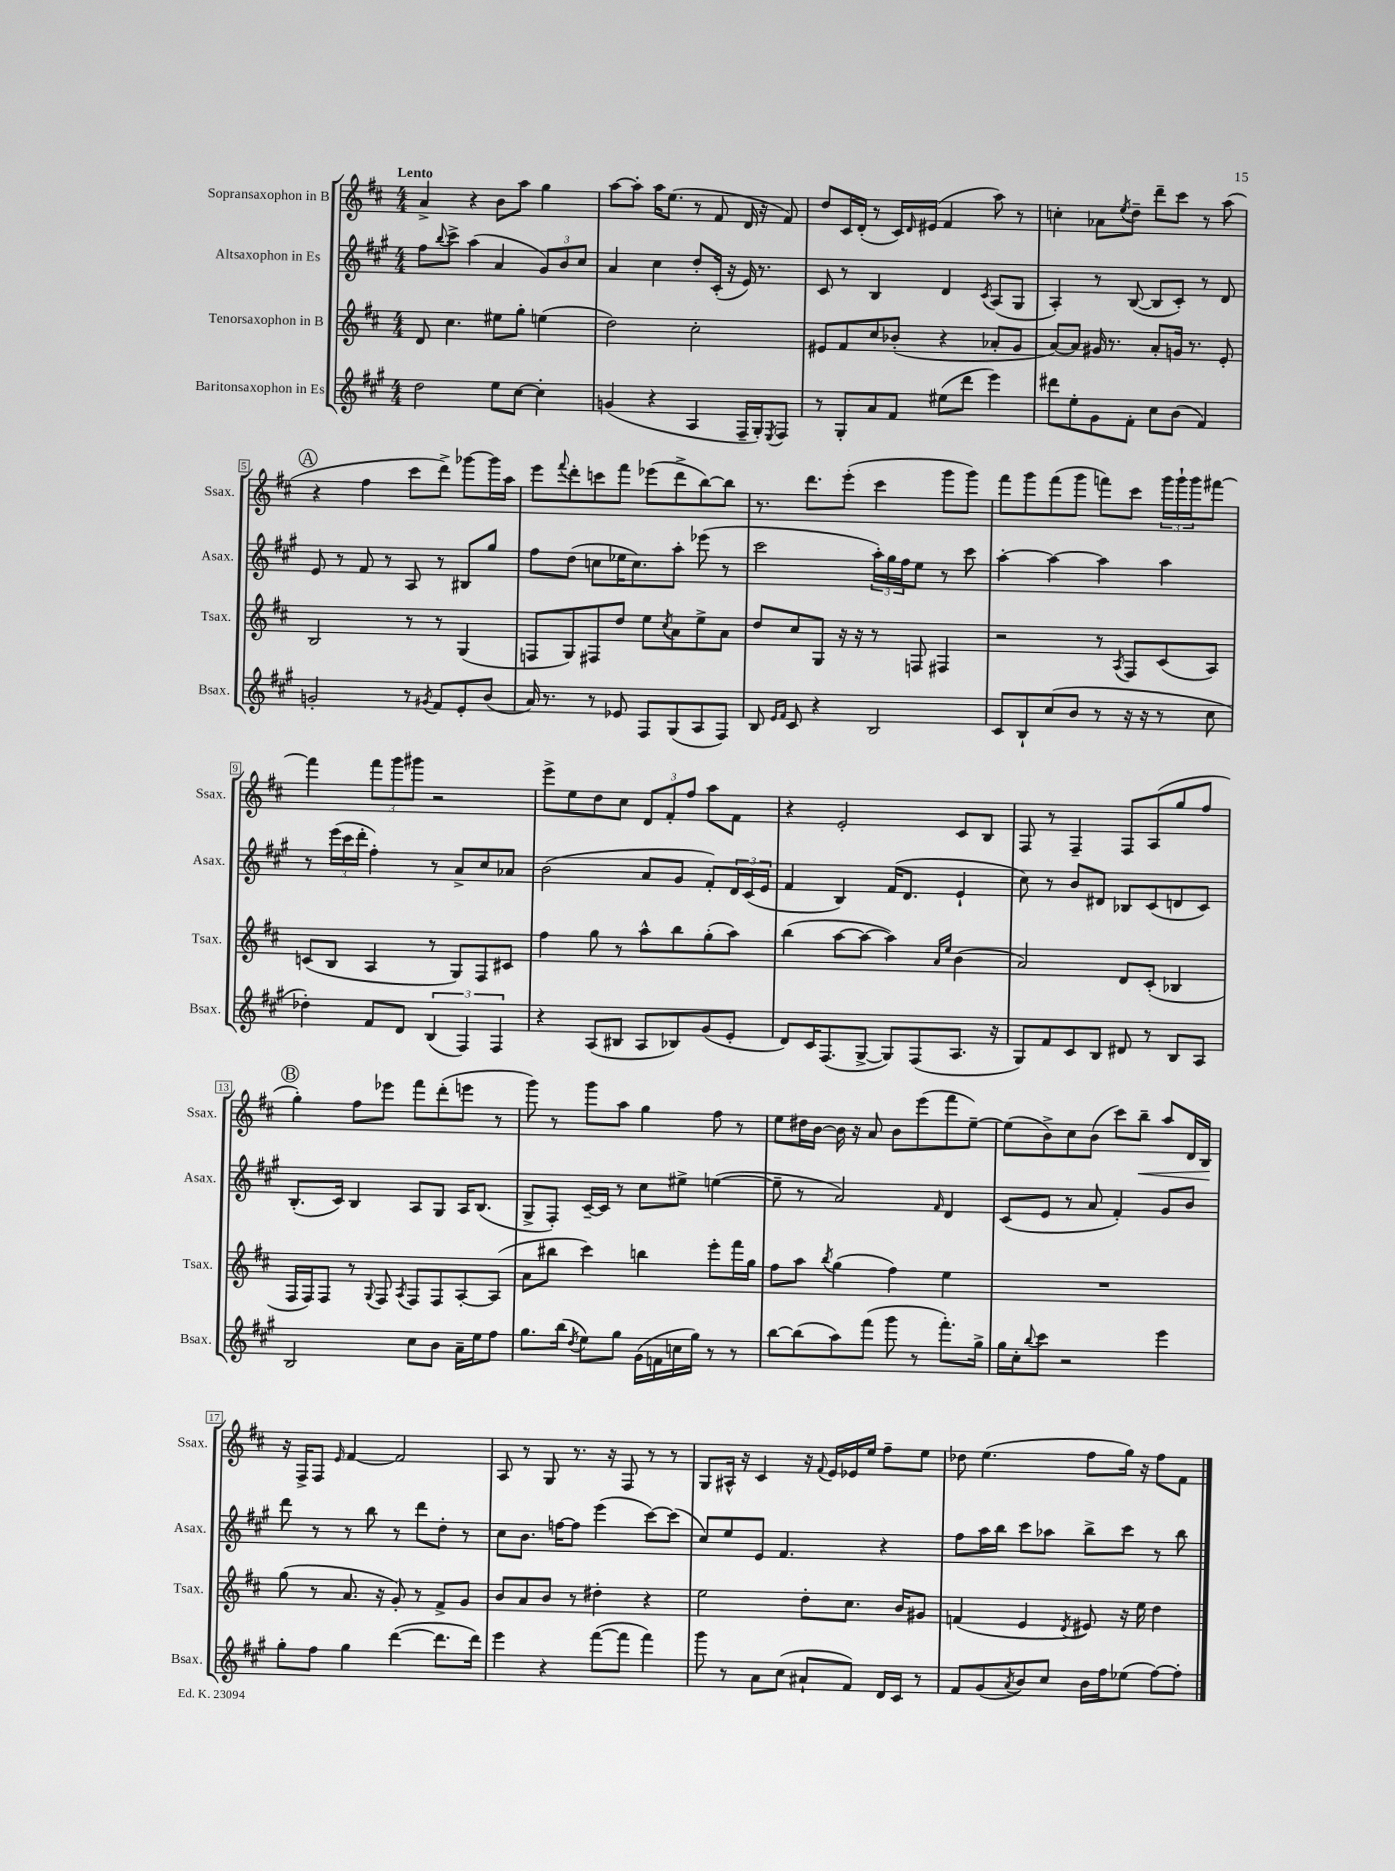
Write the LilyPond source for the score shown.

<<
\new StaffGroup <<
\new Staff = "s0" \with { instrumentName = "Sopransaxophon in B" shortInstrumentName = "Ssax." } {
    \clef treble \key d \major \numericTimeSignature \time 4/4 \tempo "Lento"
    a'4-> r4 b'8 a''8 g''4 |
    a''8~ a''8-. a''16 e''8.( r8 fis'8 d'16 r16 fis'8) |
    d''8 cis'16 d'16-.( r8 cis'16) \grace { d'16 } eis'16( fis'4 a''8) r8 |
    c''4-. aes'8 \acciaccatura { e''8 } d''8-- d'''8-- cis'''8 r8 a''8( |
    \mark \markup { \circle "A" } r4 fis''4 cis'''8 d'''8->) ges'''8~ ges'''16 a''16 |
    e'''8 \appoggiatura { fis'''8 } d'''8-. c'''8 fis'''8 ees'''8( d'''8-> b''8~) b''8 |
    r8. d'''8. e'''8-.( cis'''4 g'''8 g'''8) |
    fis'''8 g'''8 fis'''8( g'''8 f'''8) cis'''8 \tuplet 3/2 { g'''16 g'''16-! g'''16 } fis'''8~ |
    fis'''4 \tuplet 3/2 { fis'''8 g'''8 gis'''8 } r2 |
    e'''8-> e''8 d''8 cis''8 \tuplet 3/2 { d'8 fis'8-. fis''8 } a''8 fis'8 |
    r4 e'2-. cis'8 b8 |
    fis8 r8 fis4-- fis8 a8( g''8 fis''8 |
    \mark \markup { \circle "B" } g''4-.) fis''8 ees'''8 fis'''8 d'''8-.( e'''8 r8 |
    g'''8) r8 g'''8 a''8 g''4 fis''8 r8 |
    e''8 dis''16 b'16~ b'16 r16 a'8 b'8 e'''8( fis'''8 e''8~--) |
    e''8( b'8->) cis''8 b'8( cis'''8) b''8--\< a''8 d'16 b16\! |
    r16 fis16-> fis8 \grace { e'16 } fis'4~ fis'2 |
    a8 r8 g8 r8. r16 fis8 r8 r8 |
    g8 ais16-^ r16 cis'4 r16 \appoggiatura { fis'8 } e'16 ees'16 e''16 fis''8-- e''8 |
    des''8 e''4.( fis''8 g''16) r16 fis''8 fis'8 \bar "|." |
}
\new Staff = "s1" \with { instrumentName = "Altsaxophon in Es" shortInstrumentName = "Asax." } {
    \clef treble \key a \major \numericTimeSignature \time 4/4
    fis''8 \appoggiatura { b''8 } cis'''8-> a''4( a'4 \tuplet 3/2 { gis'8) b'8 cis''8 } |
    a'4 cis''4 d''8-. cis'16-.( r16 e'16) r8. |
    cis'8 r8 b4 d'4 \acciaccatura { cis'8 } a8( gis8 |
    a4-.) r8 b8~( b8 cis'8-.) r8 d'8 |
    \mark \markup { \circle "A" } e'8 r8 fis'8 r8 a8 r8 bis8 gis''8 |
    fis''8 d''8( c''8 ees''16 c''8.) a''8-. ees'''8( r8 |
    cis'''2 \tuplet 3/2 { a''16-.) gis''16 fis''16 } e''8 r8 cis'''8 |
    a''4~-. a''4~ a''4 a''4 |
    r8 \tuplet 3/2 { e'''16( cis'''16 d'''16-. } fis''4-.) r8 a'8-> cis''8 aes'8 |
    b'2( a'8 gis'8 fis'8-.) \tuplet 3/2 { d'16 cis'16( e'16 } |
    fis'4 b4) fis'16( d'8. e'4-! |
    cis''8) r8 b'8 dis'8 bes8 cis'8( d'8 cis'8) |
    \mark \markup { \circle "B" } b8.-.( cis'16) b4 a8 gis8 a16 b8.( |
    gis8-> fis8-.) cis'16~-- cis'16 r8 cis''8 eis''8-> e''4~( |
    e''8-- r8 a'2) \grace { fis'16 } d'4 |
    cis'8( e'8 r8 a'8 fis'4-.) gis'8 b'8 |
    d'''8 r8 r8 b''8 r8 d'''8 d''8-. r8 |
    cis''8 b'8. f''16~ f''8 e'''4( cis'''8~) cis'''8( |
    cis''8) e''8 e'8 fis'4. r4 |
    fis''8 a''16 b''16 cis'''8 aes''8 b''8-> cis'''8 r8 b''8 \bar "|." |
}
\new Staff = "s2" \with { instrumentName = "Tenorsaxophon in B" shortInstrumentName = "Tsax." } {
    \clef treble \key d \major \numericTimeSignature \time 4/4
    d'8 cis''4. eis''8 g''8-. e''4( |
    d''2) cis''2-. |
    eis'8 fis'8 cis''8 bes'8-.( r4 aes'8-. g'8 |
    a'8~) a'8 gis'16 r8. a'8-. g'16 r8. e'8-. |
    \mark \markup { \circle "A" } b2 r8 r8 g4( |
    f8 g8) fis8 d''8 e''8 \acciaccatura { cis''8 } a'8 e''8-> a'8 |
    d''8 cis''8 g8 r16 r16 r8 f8 fis4 |
    r2 r8 \acciaccatura { a8 } fis8 cis'8( a8) |
    c'8( b8 a4 r8 g8) fis8 cis'8 |
    fis''4 g''8 r8 a''8-^ b''8 g''8-.( a''8) |
    b''4( a''8~ a''8~ a''4) \grace { a'16 e''16 } b'4( |
    a'2) d'8 cis'8-.( bes4 |
    \mark \markup { \circle "B" } fis16 fis16) fis8 r8 \appoggiatura { g8 } fis8 \acciaccatura { a8 } fis8 fis8 a8~-. a8( |
    a'8 bis''8 cis'''4) b''4 e'''8-. fis'''16 g''16 |
    fis''8 a''8 \acciaccatura { b''8 } g''4( fis''4) e''4 |
    R1 |
    g''8( r8 a'8. r16 g'8-.) r8 fis'8-> g'8 |
    b'8 a'8 b'8 r8 dis''4-. r4 |
    e''2 d''8-. cis''8. b'16 gis'8 |
    f'4( e'4 \acciaccatura { d'8 } eis'8) r16 e''16 d''4 \bar "|." |
}
\new Staff = "s3" \with { instrumentName = "Baritonsaxophon in Es" shortInstrumentName = "Bsax." } {
    \clef treble \key a \major \numericTimeSignature \time 4/4
    d''2 e''8 cis''8~ cis''4-. |
    g'4( r4 a4 fis16-- gis16-.) \acciaccatura { e8 } fis8 |
    r8 gis8-. a'8 fis'8 eis''8( d'''8 e'''4) |
    dis'''8 e''8-. gis'8 fis'8-. cis''8 b'8( fis'4) |
    \mark \markup { \circle "A" } g'2-. r8 \acciaccatura { gis'8 } fis'8 e'8-. b'8( |
    a'16) r8. r8 ees'8 fis8 gis8( a8 fis8) |
    b8 \grace { e'16 fis'16 } cis'8 r4 b2 |
    cis'8 b8-! cis''8( b'8 r8 r16 r16 r8 cis''8 |
    des''4-.) fis'8 d'8 \tuplet 3/2 { b4( fis4) fis4 } |
    r4 a8( bis8 a8 bes8) gis'8( e'8-. |
    d'8) cis'16 fis8.( gis8~-> gis8) fis8( a8. r16 |
    gis8) fis'8 cis'8 b8 dis'8 r8 b8 a8 |
    \mark \markup { \circle "B" } b2 cis''8 b'8 a'16-- e''16 fis''8 |
    gis''8. b''16( \acciaccatura { d''8 } e''8) gis''8 gis'16( f'16 c''16 gis''16) r8 r8 |
    b''8~ b''8( a''8) fis'''8( gis'''8 r8 fis'''8.-.) gis''16-> |
    gis''16 cis''16-. \appoggiatura { b''8 } cis'''8 r2 e'''4 |
    gis''8-. fis''8 gis''4 d'''4~( d'''8. d'''16) |
    e'''4 r4 fis'''8~( fis'''8 fis'''4) |
    gis'''8 r8 a'8 cis''8( ais'8-! fis'8) d'16 cis'16 r8 |
    fis'8 gis'8( \acciaccatura { a'8 } b'8) cis''8 b'16 fis''16 ees''8( fis''8~) fis''8-. \bar "|." |
}
>>
>>
\layout { \context { \Score \override BarNumber.stencil = #(make-stencil-boxer 0.1 0.3 ly:text-interface::print) } }
